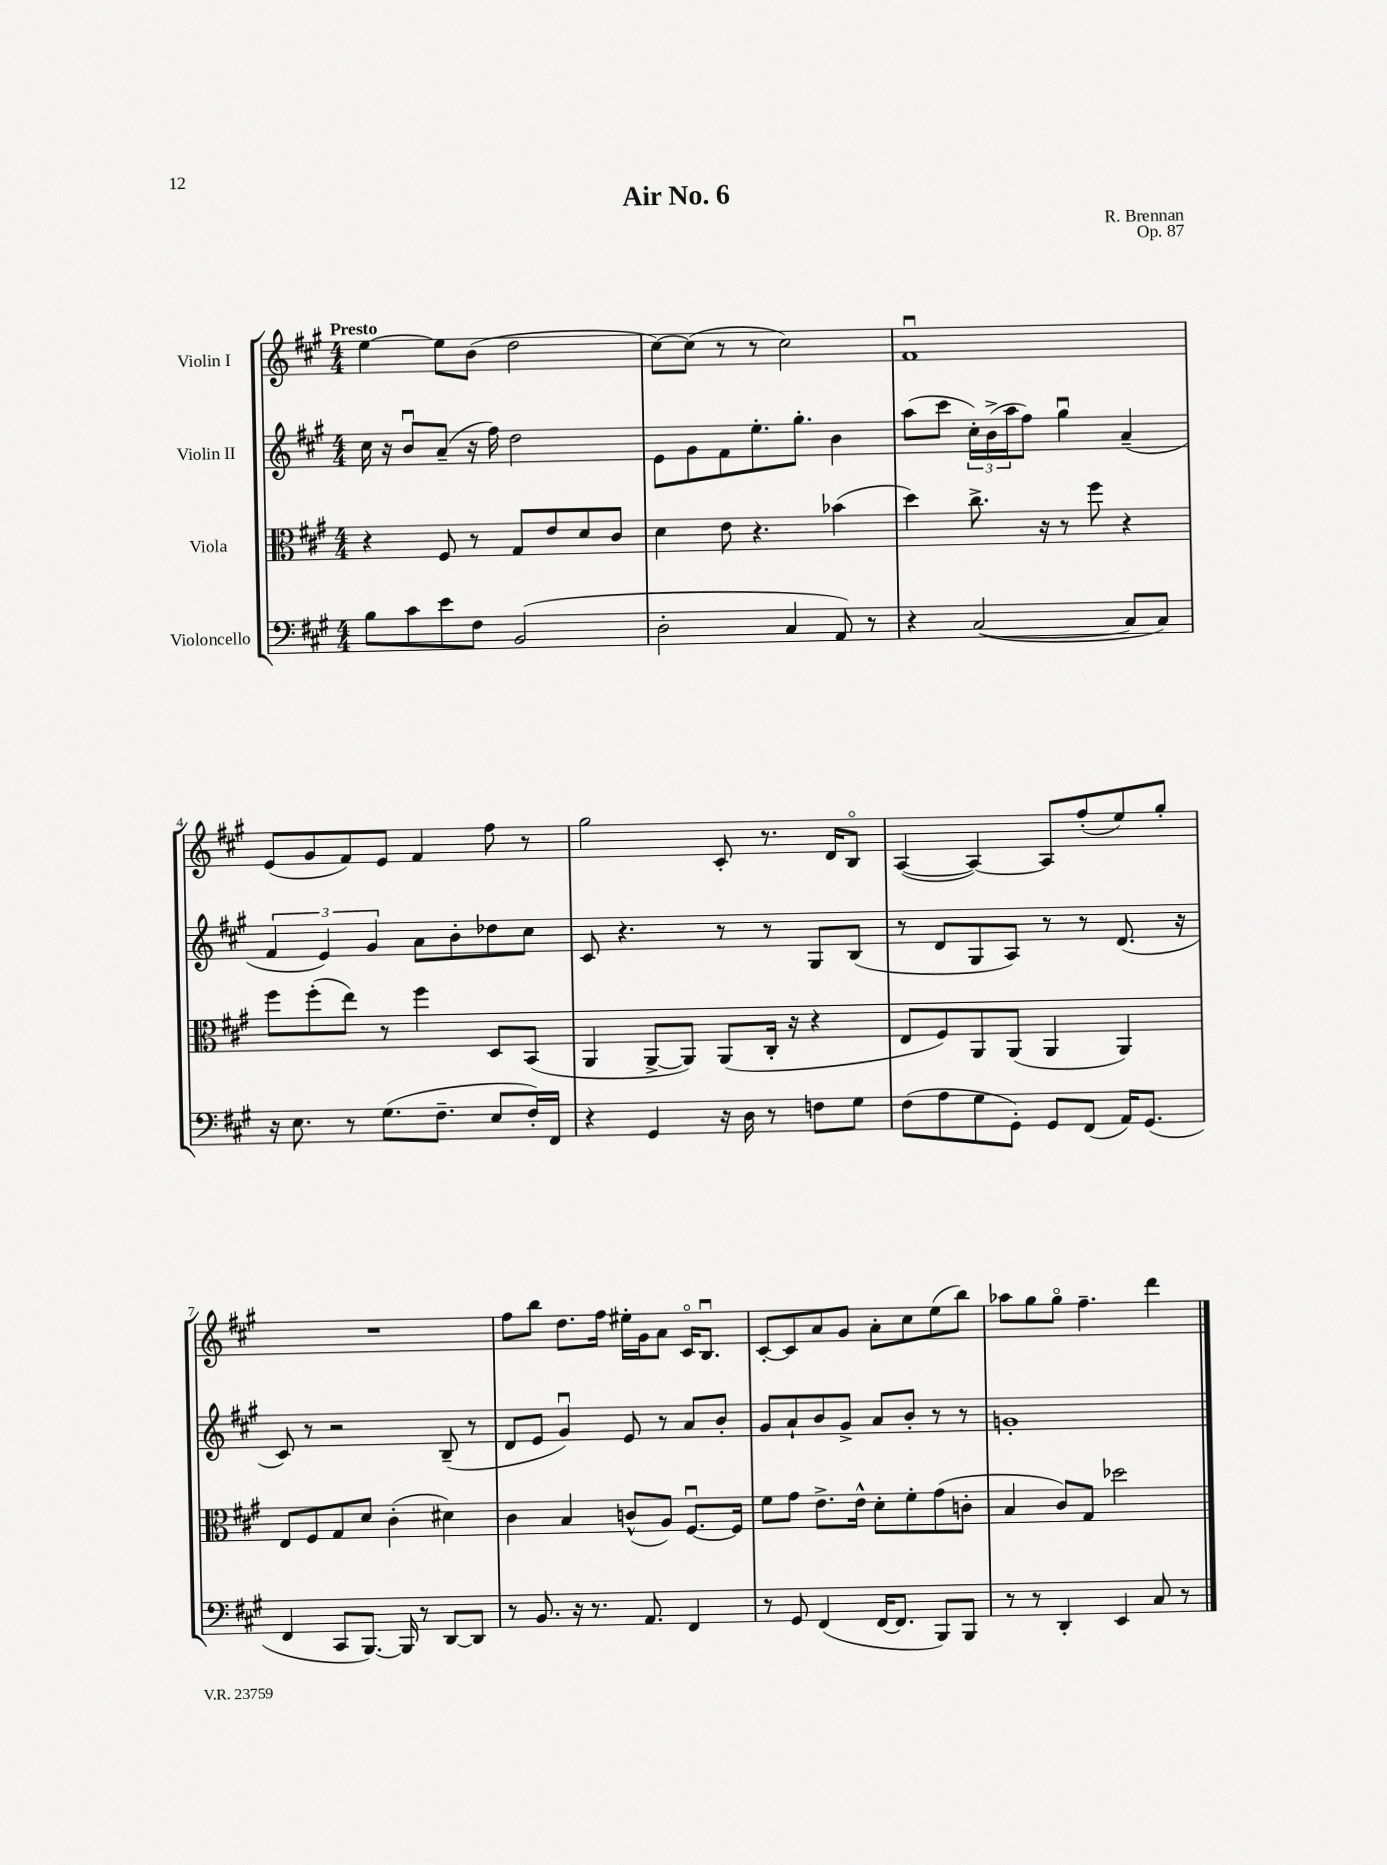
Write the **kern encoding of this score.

**kern	**kern	**kern	**kern
*staff4	*staff3	*staff2	*staff1
*clefF4	*clefC3	*clefG2	*clefG2
*k[f#c#g#]	*k[f#c#g#]	*k[f#c#g#]	*k[f#c#g#]
*M4/4	*M4/4	*M4/4	*M4/4
8B\L	4r	16cc#\	[4ee\
.	.	16r	.
8c#\	.	8bu/L	.
8e\	8F#/	(8a~/J	8ee\]L
8F#\J	8r	16r	(8b\J
.	.	16ff#\)	.
(2BB/	8G#/L	2dd\	2dd\
.	8e/	.	.
.	8d/	.	.
.	8c#/J	.	.
=	=	=	=
2D'\	4d\	8e\L	[8cc#\L)
.	.	8g#\	(8cc#\]J
.	8e\	8f#\	8r
.	4.r	8.ee'\	8r
4C#/	.	.	2cc#\)
.	.	8.gg#'\J	.
8AA/)	(4b-\	4b\	.
8r	.	.	.
=	=	=	=
4r	4dd\)	(8aa\L	1f#u
.	.	8ccc#\J	.
([2C#/	8.cc#^\	24cc#'\LL)	.
.	.	(24b^\	.
.	.	24aa\J	.
.	.	8ff#\J)	.
.	16r	.	.
.	8r	4gg#u\	.
.	8ff#\	.	.
8C#/]L	4r	(4a~/	.
8C#/J)	.	.	.
=	=	=	=
16r	8ff#\L	6f#/	(8e/L
8.E\	.	.	.
.	(8ff#'\	.	8g#/
.	.	6e/)	.
8r	8ee\J)	.	8f#/)
.	.	6g#/	.
(8.G#\L	8r	.	8e/J
.	4ff#\	8a\L	4f#/
8.F#~\J	.	.	.
.	.	8b'\	.
8E/L	8D/L	8dd-\	8ff#\
16F#'/L)	(8BB/J	8cc#\J	8r
16FF#/JJ	.	.	.
=	=	=	=
4r	4AA/	8c#/	2gg#\
.	.	4.r	.
4GG#/	[8AA^/L	.	.
.	8AA/]J)	.	.
16r	(8AA/L	8r	8c#'/
16D\	.	.	.
8r	16C#'/Jk	8r	8.r
.	16r	.	.
8F\L	4r	8G#/L	.
.	.	.	16d/LK
8G#\J	.	(8B/J	8Bo/J
=	=	=	=
(8F#\L	8E/L	8r	([4A/
8A\	8F#/)	8d/L	.
8G#\	8AA/	8G#/	4A/_)
8GG#'\J)	(8AA/J	8A/J)	.
8GG#/L	4AA/	8r	8A/]L
(8FF#/J	.	8r	(8ff#'/
16AA/LK)	4AA/)	(8.d/	8ee/)
(8.GG#/J	.	.	.
.	.	.	8gg#'/J
.	.	16r	.
=	=	=	=
4FF#/	8E/L	8c#/)	1r
.	8F#/	8r	.
8CC#/L	8G#/	2r	.
[8.BBB/J)	8d/J	.	.
.	(4c#'\	.	.
16BBB/]	.	.	.
8r	.	.	.
[8DD/L	4d#\)	(8B~/	.
8DD/]J	.	8r	.
=	=	=	=
8r	4c#\	8d/L	8ff#\L
8.BB/	.	8e/J	8bb\J
.	4B/	4g#u/)	8.dd\L
16r	.	.	.
8.r	.	.	.
.	.	.	16ff#\Jk
.	(8c^^/L	8e/	16ee#'\LL
8.AA/	.	.	16g#\J
.	8A/J)	8r	8a\J
4FF#/	[8.F#u/L	8a/L	16c#o/LK
.	.	.	8.Bu/J
.	.	8b'/J	.
.	16F#/]Jk	.	.
=	=	=	=
8r	8f#\L	8g#/L	[8c#'/L
8GG#/	8g#\J	8a`/	8c#/]
(4FF#/	8.e^\L	8b/	8a/
.	.	8g#^/J	8g#/J
.	16e^^\Jk	.	.
[16FF#/LK	8d'\L	8a/L	8a'\L
8.FF#/]J	.	.	.
.	8f#'\	8b'/J	8cc#\
8BBB/L)	(8g#\	8r	(8ee\
8BBB/J	8c'\J	8r	8bb\J)
=	=	=	=
8r	4B/	1g'	8aa-\L
8r	.	.	8gg#\
4DD'/	8c#/L)	.	8gg#o\J
.	8G#/J	.	4.ff#~\
4EE/	2dd-\	.	.
8C#/	.	.	4ddd\
8r	.	.	.
==	==	==	==
*-	*-	*-	*-
